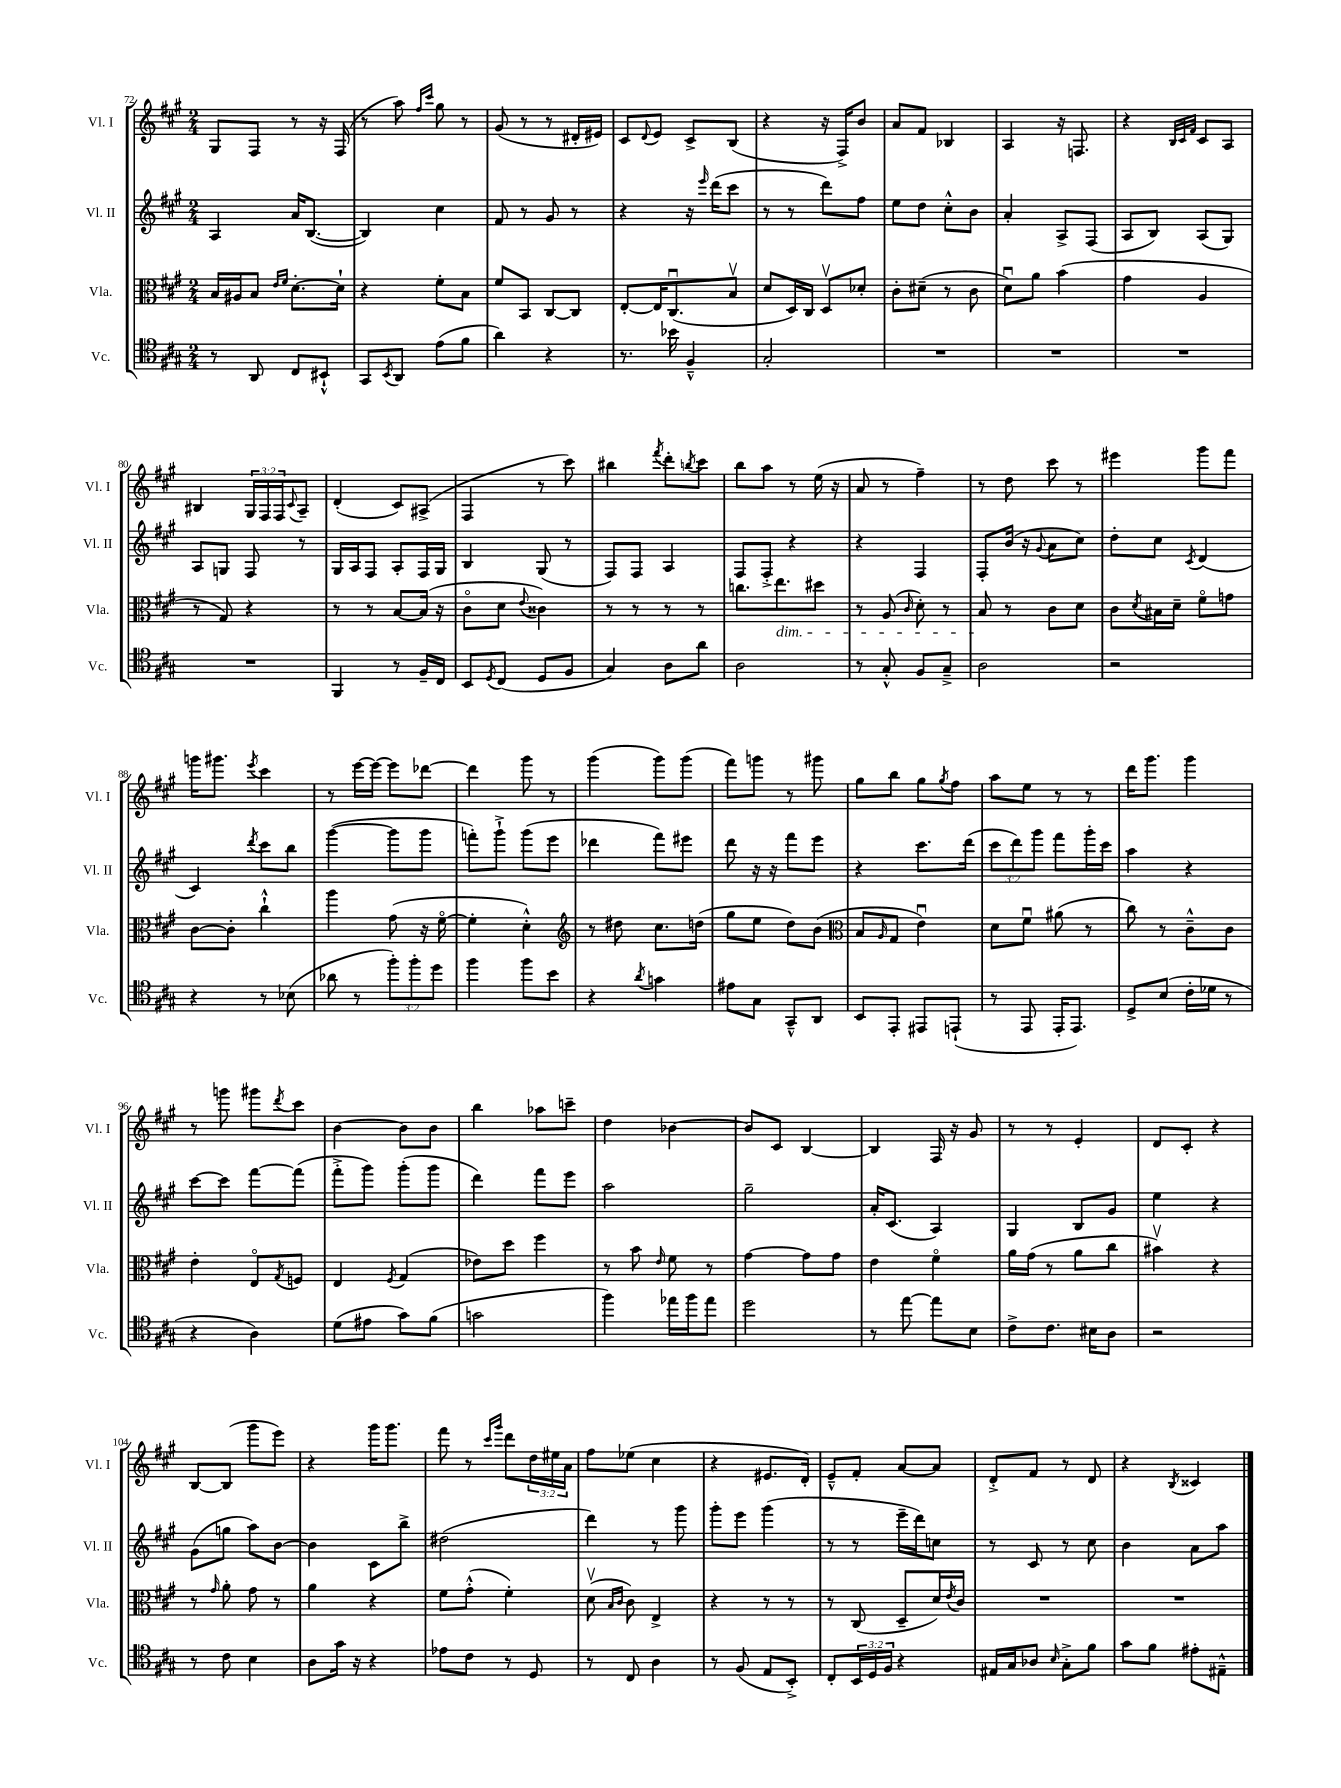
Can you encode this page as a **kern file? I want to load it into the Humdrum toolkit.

**kern	**kern	**kern	**kern
*part4	*part3	*part2	*part1
*staff4	*staff3	*staff2	*staff1
*I"Vc.	*I"Vla.	*I"Vl. II	*I"Vl. I
*I'Vc.	*I'Vla.	*I'Vl. II	*I'Vl. I
*clefC4	*clefC3	*clefG2	*clefG2
*k[f#c#g#]	*k[f#c#g#]	*k[f#c#g#]	*k[f#c#g#]
*M2/4	*M2/4	*M2/4	*M2/4
=72	=72	=72	=72
8r	16B/LL	4A/	8G#/L
.	16A#X/J	.	.
8AA/	8B/J	.	8F#/J
.	16qqe/LL	.	.
.	16qqf#/JJ	.	.
8C#/L	[8.d'\L	16a/KL	8r
.	.	([8.B/J	.
8BB#X`^^/J	.	.	16r
.	16d`\Jk]	.	(16F#/
=73	=73	=73	=73
8GG#/L	4r	4B/])	8r
8qBB/	.	.	.
8AA/J	.	.	8aa\)
.	.	.	16qqff#/LL
.	.	.	16qqccc#/JJ
(8e\L	8f#'\L	4cc#\	8gg#\
8f#\J	8B\J	.	8r
=74	=74	=74	=74
4a\)	8f#/L	8f#/	(8g#/
.	8BB/J	8r	8r
4r	[8C#/L	8g#/	8r
.	8C#/J]	8r	16d#X'/LL
.	.	.	16e#X/JJ)
=75	=75	=75	=75
8.r	[8E'/L	4r	8c#/L
.	.	.	8qqd/
.	16E/K]	.	8e/J
16b-X\	(8.C#u/	.	.
4F#~^^/	.	16r	8c#^/L
.	.	16qqeee/	.
.	.	(16ddd\KL	.
.	8Bv/J	8ccc#\J	(8B/J
=76	=76	=76	=76
2G#'/	8d/L	8r	4r
.	16D/L)	8r	.
.	16C#/JJ	.	.
.	8Dv/L	8ddd\L)	16r
.	.	.	16F#^/KL)
.	8d-X'/J	8ff#\J	8b/J
=77	=77	=77	=77
2r	8c#'\L	8ee\L	8a/L
.	(8d#X~\J	8dd\J	8f#/J
.	8r	8cc#'^^\L	4B-X/
.	8c#\	8b\J	.
=78	=78	=78	=78
2r	8du\L)	4a'/	4A/
.	8a\J	.	.
.	(4b\	8A^/L	16r
.	.	.	8.Fn/
.	.	(8F#/J	.
=79	=79	=79	=79
2r	4g#\	8A/L	4r
.	.	8B/J)	.
.	.	.	32qqB/LLL
.	.	.	32qqc#/
.	.	.	32qqf#/JJJ
.	4A/	(8A/L	8c#/L
.	.	8G#/J)	8A/J
!!LO:LB:g=z
=80	=80	=80	=80
2r	8r	8A/L	4B#X/
.	8G#/)	8Gn/J	.
.	4r	8F#/	24G#/LL
.	.	.	24F#/
.	.	.	24F#/J
.	.	.	8qqc#/
.	.	8r	8A~/J
=81	=81	=81	=81
4FF#/	8r	16G#/LL	(4d'/
.	.	16A/J	.
.	8r	8F#/J	.
8r	[8B/L	8A'/L	8c#/L)
16F#~/LL	(16B/Jk]	16F#/L	(8A#X^/J
16C#/JJ	16r	16G#/JJ	.
=82	=82	=82	=82
8BB/L	8c#\L	4B/	4F#/
8qD/	.	.	.
(8C#/J	8d\J	.	.
.	8qqe/	.	.
8D/L	4c##X\)	(8G#/	8r
8F#/J	.	8r	8ccc#\)
=83	=83	=83	=83
4G#/)	8r	8F#/L)	4bb#X\
.	8r	8F#/J	.
.	.	.	8qfff#/
8A\L	8r	4A/	8ddd'\L
.	.	.	8qbbn/
8a\J	8r	.	8ccc#\J
=84	=84	=84	=84
2A\	8.ccn\L	8F#/L	8bb\L
.	.	8F#'^/J	8aa\J
!	!LO:TX:b:i:t=dim.	!	!
.	8.ee\	.	.
.	.	4r	8r
.	8dd#X\J	.	(16ee\
.	.	.	16r
=85	=85	=85	=85
8r	8r	4r	8a/
8G#'^^/	(8A/	.	8r
.	16qqc#/	.	.
8F#/L	8d'\)	4F#/	4ff#~\)
8G#~^/J	8r	.	.
=86	=86	=86	=86
2A\	8B/	8F#'/L	8r
.	8r	(16b/Jk	8dd\
.	.	16r	.
.	.	8qqg#/	.
.	8c#\L	8a\L	8ccc#\
.	8d\J	8cc#\J)	8r
=87	=87	=87	=87
2r	8c#\L	8dd'\L	4eee#X\
.	8qd/	.	.
.	16B#X\L	8cc#\J	.
.	16d~\JJ	.	.
.	.	8qc#/	.
.	8f#\L	(4d/	8ggg#\L
.	8gn\J	.	8fff#\J
!!LO:LB:g=z
=88	=88	=88	=88
4r	[8c#\L	4c#/)	16gggn\KL
.	.	.	8.ggg#X\J
.	8c#'\J]	.	.
.	.	8qddd/	8qeee/
8r	4cc#`^^\	8ccc#\L	4ccc#\
(8B-X\	.	8bb\J	.
=89	=89	=89	=89
8a-X\	4aa\	([4ggg#\	8r
8r	.	.	[16eee\LL
.	.	.	16eee\JJ_
12ff#'\L)	(8g#\	8ggg#\L]	8eee\L]
12ff#'\	.	.	.
.	16r	8ggg#\J	[8ddd-X\J
12dd\J	.	.	.
.	[16f#\	.	.
=90	=90	=90	=90
4ff#\	4f#'\]	8fffn'\L)	4ddd-\]
.	.	8ggg#`^\J	.
8ff#\L	4d'^^\)	(8ggg#\L	8ggg#\
8b\J	.	8eee\J	8r
=91	=91	=91	=91
*	*clefG2	*	*
4r	8r	4ddd-X\	(4ggg#\
.	8dd#X\	.	.
8qa/	.	.	.
4gn\	8.cc#\L	8fff#\L)	8ggg#\L)
.	.	8eee#X\J	(8ggg#\J
.	(16ddn\Jk	.	.
=92	=92	=92	=92
8e#X\L	8gg#\L	8ddd\	8fff#\L)
8G#\J	8ee\J	16r	8gggn\J
.	.	16r	.
8GG#~^^/L	8dd\L)	8fff#\L	8r
8AA/J	(8b\J	8eee\J	8ggg#X\
=93	=93	=93	=93
*	*clefC3	*	*
8BB/L	8B/L	4r	8gg#\L
.	16qqA/	.	.
8EE'/J	8G#/J	.	8bb\J
8EE#X/L	4eu\)	8.ccc#\L	8gg#\L
.	.	.	8qgg#/
(8EEn`/J	.	.	8ff#\J
.	.	(16ddd\Jk	.
=94	=94	=94	=94
8r	8d\L	12ccc#\L	8aa\L
.	.	12ddd\)	.
8EE/	8f#u\J	.	8ee\J
.	.	12ggg#\J	.
16EE'/KL	(8a#X\	8fff#\L	8r
8.EE/J)	.	.	.
.	8r	16ggg#'\L	8r
.	.	16ccc#\JJ	.
=95	=95	=95	=95
8D^/L	8cc#\)	4aa\	16ddd\KL
.	.	.	8.ggg#\J
(8B/J	8r	.	.
16c#'\LL	8c#~^^\L	4r	4ggg#\
16d-X\JJ	.	.	.
8r	8c#\J	.	.
!!LO:LB:g=z
=96	=96	=96	=96
4r	4e'\	[8ccc#\L	8r
.	.	8ccc#\J]	8gggn\
4A\)	8E/L	[8fff#\L	8ggg#X\L
.	8qG#/	.	8qddd/
.	8Fn/J	(8fff#\J]	8ccc#\J
=97	=97	=97	=97
(8d\L	4E/	8fff#'^\L	[4b\
8e#X\J	.	8ggg#\J)	.
.	8qF#/	.	.
8g#\L)	(4G#/	(8ggg#'\L	8b\L]
(8f#\J	.	8ggg#\J	8b\J
=98	=98	=98	=98
2gn\	8e-X\L)	4ddd\)	4bb\
.	8dd\J	.	.
.	4ff#\	8fff#\L	8aa-X\L
.	.	8eee\J	8cccn~\J
=99	=99	=99	=99
4ff#\)	8r	2aa\	4dd\
.	8b\	.	.
.	16qqe/	.	.
16ee-X\LL	8f#\	.	[4b-X\
16ff#\J	.	.	.
8ee-\J	8r	.	.
=100	=100	=100	=100
2dd\	[4g#\	2gg#~\	8b-/L]
.	.	.	8c#/J
.	8g#\L]	.	[4B/
.	8g#\J	.	.
=101	=101	=101	=101
8r	4e\	16a'/KL	4B/]
.	.	(8.c#/J	.
[8ee\	.	.	.
8ee\L]	4f#\	4A/)	16F#/
.	.	.	16r
8B\J	.	.	8g#/
=102	=102	=102	=102
8c#^\L	16a\LL	4G#/	8r
.	(16g#\JJ	.	.
8.c#\J	8r	.	8r
.	8a\L	8B/L	4e'/
16B#X\KL	.	.	.
8A\J	8cc#\J	8g#/J	.
=103	=103	=103	=103
2r	4b#Xv\)	4ee\	8d/L
.	.	.	8c#'/J
.	4r	4r	4r
!!LO:LB:g=z
=104	=104	=104	=104
8r	8r	(8g#\L	[8B/L
.	16qqg#/	.	.
8c#\	8a'\	8ggn\J	(8B/J]
4B\	8g#\	8aa\L)	8ggg#\L
.	8r	[8b\J	8eee\J)
=105	=105	=105	=105
8A\L	4a\	4b\]	4r
16g#\Jk	.	.	.
16r	.	.	.
4r	4r	8c#\L	16ggg#\KL
.	.	.	8.ggg#\J
.	.	8bb^\J	.
=106	=106	=106	=106
8e-X\L	8f#\L	(2dd#X\	8fff#\
8c#\J	(8g#'^^\J	.	8r
.	.	.	16qqccc#/LL
.	.	.	16qqggg#/JJ
8r	4f#'\)	.	8ddd\L
8D/	.	.	24dd\L
.	.	.	24ee#X\
.	.	.	24a\JJ
=107	=107	=107	=107
8r	(8dv\	4ddd\)	8ff#\L
.	16qqB/LL	.	.
.	16qqc#/JJ	.	.
8C#/	8c#\)	.	(8ee-X\J
4A\	4E^/	8r	4cc#\
.	.	8ggg#\	.
=108	=108	=108	=108
8r	4r	8ggg#'\L	4r
(8F#/	.	8eee\J	.
8E/L	8r	(4ggg#\	8.e#X/L
8BB'^/J)	8r	.	.
.	.	.	16d'/Jk)
=109	=109	=109	=109
8C#'/L	8r	8r	8e~^^/L
24BB/L	(8C#/	8r	8f#'/J
24D/	.	.	.
24F#/JJ	.	.	.
4r	8D~/L	16eee~\LL	[8a/L
.	.	16ddd\J)	.
.	16d/L)	8ccn\J	8a/J]
.	8qe/	.	.
.	16c#/JJ	.	.
=110	=110	=110	=110
16E#X/LL	2r	8r	8d'^/L
16G#/J	.	.	.
8A-X/J	.	8c#/	8f#/J
16qqB/	.	.	.
8G#'^\L	.	8r	8r
8f#\J	.	8cc#\	8d/
=111	=111	=111	=111
8g#\L	2r	4b\	4r
8f#\J	.	.	.
.	.	.	8qB/
8e#X'\L	.	8a\L	4c##X/
8E#X~^^\J	.	8aa\J	.
==	==	==	==
*-	*-	*-	*-
